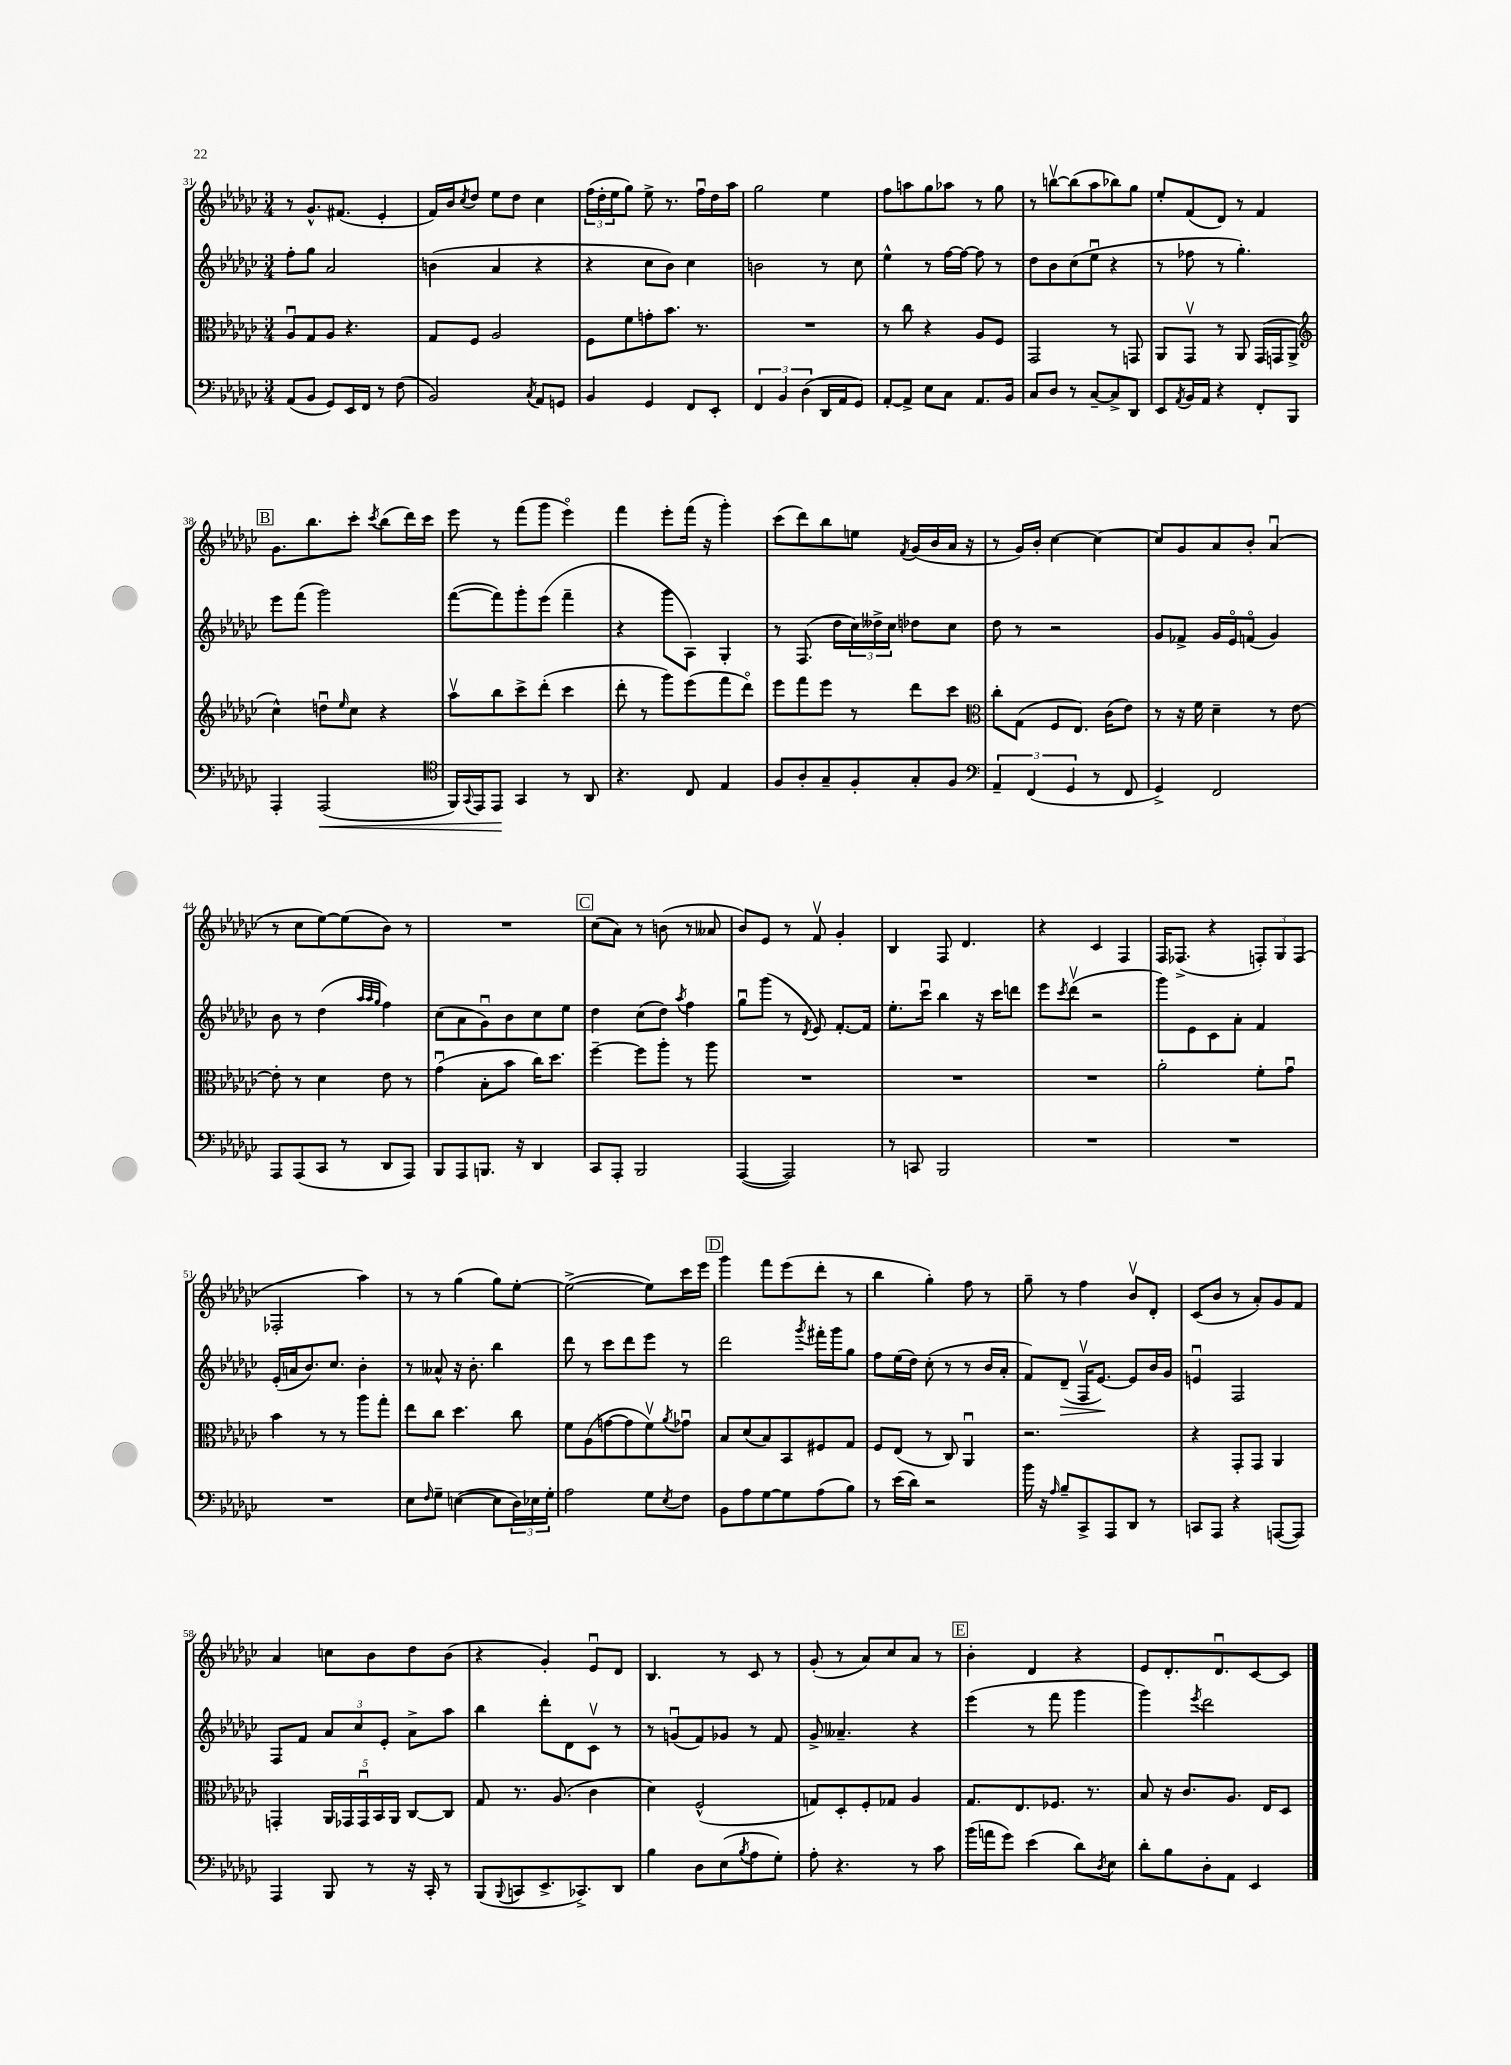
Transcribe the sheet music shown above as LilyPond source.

<<
\new StaffGroup <<
\new Staff = "s0" {
    \clef treble \key ges \major \numericTimeSignature \time 3/4
    r8 ges'8.-^ fis'8.( ees'4-. |
    f'16) bes'16 \acciaccatura { ces''8 } des''8 ees''8 des''8 ces''4 |
    \tuplet 3/2 { f''16( des''16-. ees''16 } ges''8) ees''8-> r8. f''16\downbow des''16 aes''16 |
    ges''2 ees''4 |
    f''8 a''8 ges''8 aes''8 r8 ges''8 |
    r8 b''8~\upbow b''8( aes''8 bes''8) ges''8 |
    ees''8-. f'8( des'8) r8 f'4 |
    \mark \markup { \box "B" } ges'8. bes''8. ces'''8-. \acciaccatura { ces'''8 } bes''8( des'''16) ces'''16 |
    ees'''8 r8 f'''8( ges'''8 ees'''4\flageolet) |
    f'''4 ees'''8-. f'''16( r16 ges'''4-.) |
    ces'''8( des'''8) bes''8 e''8 \acciaccatura { f'8 } ges'16( bes'16 aes'16 r16 |
    r8 ges'16) bes'16-. ces''4~ ces''4~ |
    ces''8 ges'8 aes'8 bes'8-. aes'4\downbow( |
    r8 ces''8 ees''8~) ees''8( bes'8) r8 |
    R2. |
    \mark \markup { \box "C" } ces''8( aes'8) r8 b'8( r8 aeses'8 |
    bes'8) ees'8 r8 f'8\upbow ges'4-. |
    bes4 f8 des'4. |
    r4 ces'4 f4 |
    f16 fes8.->( r4 \tuplet 3/2 { f8-.) ges8 f8( } |
    fes2-. aes''4) |
    r8 r8 ges''4( ges''8) ees''8~-. |
    ees''2~->( ees''8) ces'''16 ees'''16 |
    \mark \markup { \box "D" } ges'''4 f'''8 ees'''8( des'''8-. r8 |
    bes''4 ges''4-.) f''8 r8 |
    ges''8-- r8 f''4 bes'8\upbow des'8-. |
    ces'8( bes'8 r8 aes'8-.) ges'8 f'8 |
    aes'4 c''8 bes'8 des''8 bes'8( |
    r4 ges'4-.) ees'8\downbow des'8 |
    bes4. r8 ces'8 r8 |
    ges'8-.( r8 aes'8) ces''8 aes'8 r8 |
    \mark \markup { \box "E" } bes'4-. des'4 r4 |
    ees'8 des'8.-. des'8.\downbow ces'8~ ces'8 \bar "|." |
}
\new Staff = "s1" {
    \clef treble \key ges \major \numericTimeSignature \time 3/4
    f''8-. ges''8 aes'2 |
    b'4( aes'4 r4 |
    r4 ces''8 bes'8) ces''4 |
    b'2 r8 ces''8 |
    ees''4-^ r8 f''16~ f''16~ f''8 r8 |
    des''8 bes'8 ces''8( ees''8\downbow r4 |
    r8 fes''8 r8 ges''4.-.) |
    \mark \markup { \box "B" } ees'''8 f'''8( ges'''2) |
    f'''8~( f'''8) ges'''8-. ees'''8( f'''4-- |
    r4 ges'''8 aes8) ges4-. |
    r8 f8.( des''16 \tuplet 3/2 { ces''16) deses''16-> ces''16 } des''8 ces''8 |
    des''8 r8 r2 |
    ges'8 fes'8-> ges'16 ees'16\flageolet f'8\flageolet( ges'4) |
    bes'8 r8 des''4( \grace { aes''32 aes''32 ges''32 } f''4) |
    ces''8( aes'8 ges'8\downbow) bes'8 ces''8 ees''8 |
    \mark \markup { \box "C" } des''4 ces''8( des''8) \acciaccatura { aes''8 } f''4 |
    ges''8\downbow ges'''8( r8 \acciaccatura { des'8 } ees'8) f'8.~-. f'16 |
    ees''8.-. ces'''16\downbow bes''4 r16 ces'''16 d'''8 |
    ees'''8 \acciaccatura { ces'''8 } des'''8\upbow( r2 |
    ges'''8) ees'8 ces'8 aes'8-. f'4 |
    ees'16-.( a'16 bes'8.) ces''8. bes'4-. |
    r8 aeses'8-^ r16 bes'8.-. bes''4 |
    des'''8 r8 ces'''8 des'''8 ees'''8 r8 |
    \mark \markup { \box "D" } des'''2 \acciaccatura { ges'''8 } fis'''16-. ges'''16 ges''8 |
    f''8 ees''16( des''16) ces''8-.( r8 r8 bes'16 aes'16-. |
    f'8) des'8--\>( f16\upbow ees'8.~\!) ees'8 bes'16 ges'16 |
    e'4\downbow f2 |
    f8 f'8 \tuplet 3/2 { aes'8 ces''8 ees'8-. } aes'8-> aes''8 |
    bes''4 des'''8-. des'8 ces'8\upbow r8 |
    r8 g'8\downbow( f'8) ges'8 r8 f'8 |
    ges'8-> aeses'4.-- r4 |
    \mark \markup { \box "E" } ees'''4( r8 f'''8 ges'''4 |
    ges'''4) \acciaccatura { ees'''8 } des'''2 \bar "|." |
}
\new Staff = "s2" {
    \clef alto \key ges \major \numericTimeSignature \time 3/4
    aes8\downbow ges8 aes8 r4. |
    ges8 f8 aes2 |
    f8 f'8 g'8-. bes'8. r8. |
    R2. |
    r8 ces''8 r4 aes8 f8 |
    ges,2 r8 g,8 |
    aes,8 ges,8\upbow r8 aes,8 ges,16( g,16 aes,8-> |
    \mark \markup { \box "B" } \clef treble ces''4-^) d''8\downbow \grace { ees''16 } ces''8 r4 |
    aes''8\upbow bes''8 ces'''8-> des'''8-.( ces'''4 |
    des'''8-. r8 ges'''8) ees'''8( f'''8 des'''8\flageolet) |
    ees'''8 f'''8 ees'''8 r8 des'''8 ces'''8 |
    \clef alto ces''8-. ges8( f8 ees8.) ces'16( ees'8) |
    r8 r16 f'16 des'4-- r8 ees'8~ |
    ees'8-. r8 des'4 ees'8 r8 |
    ges'4\downbow( bes8-. bes'8 ces''16) des''8. |
    \mark \markup { \box "C" } f''4~-- f''8 aes''8-. r8 aes''8 |
    R2. |
    R2. |
    R2. |
    aes'2-. f'8-. ges'8\downbow |
    bes'4 r8 r8 aes''8 ges''8-. |
    ees''8 ces''8 des''4. ces''8 |
    f'8 aes8( g'8~ g'8 f'8\upbow) \acciaccatura { aes'8 } ges'8\downbow |
    \mark \markup { \box "D" } bes8 des'8( bes8) bes,8 fis8 ges8 |
    f8 ees8( r8 ces8) aes,4\downbow |
    r2. |
    r4 ges,8-. ges,8 aes,4 |
    g,4-. \tuplet 5/4 { aes,16 ges,16 ges,16\downbow bes,16 aes,16 } ces8~ ces8 |
    ges8 r8. aes8.( ces'4 |
    des'4) f2-^( |
    g8) des8-. f8-. ges8 aes4 |
    \mark \markup { \box "E" } ges8. ees8. fes8. r8. |
    bes8 r16 ces'8. aes8. ees16 des8 \bar "|." |
}
\new Staff = "s3" {
    \clef bass \key ges \major \numericTimeSignature \time 3/4
    aes,8( bes,8 ges,8) ees,16 f,16 r8 f8( |
    bes,2) \acciaccatura { ces8 } aes,8 g,8 |
    bes,4 ges,4 f,8 ees,8-. |
    \tuplet 3/2 { f,4 bes,4 des4( } des,16 aes,16 ges,8) |
    aes,8~-. aes,8-> ees8 ces8 aes,8. bes,16 |
    ces8 des8 r8 ces8~-- ces8-> des,8 |
    ees,8 \acciaccatura { aes,8 } bes,16 aes,16 r4 f,8-. bes,,8 |
    \mark \markup { \box "B" } aes,,4-. aes,,2\<( |
    \clef tenor f,16) \appoggiatura { ges,8 } ees,16 ees,8\! ges,4 r8 aes,8 |
    r4. ces8 ees4 |
    f8 aes8-. ges8-- f8-. ges8-. f8 |
    \clef bass \tuplet 3/2 { aes,4-- f,4( ges,4 } r8 f,8 |
    ges,4->) f,2 |
    aes,,8 aes,,8( ces,8 r8 des,8 aes,,8) |
    bes,,8 aes,,8 b,,8. r16 des,4 |
    \mark \markup { \box "C" } ces,8 aes,,8-. bes,,2 |
    aes,,4~( aes,,2) |
    r8 c,8 bes,,2 |
    R2. |
    R2. |
    R2. |
    ees8 \grace { f16 } ges8-- e4~( e8 \tuplet 3/2 { des16) ees16 ges16-. } |
    aes2 ges8 \acciaccatura { ees8 } f8 |
    \mark \markup { \box "D" } bes,8 aes8 ges8~ ges8 aes8( bes8) |
    r8 ees'16( des'16) r2 |
    bes'16 r16 \grace { aes16 } bes8-- ces,8-> aes,,8 des,8 r8 |
    c,8 aes,,8 r4 a,,8~( a,,8) |
    aes,,4 bes,,8 r8 r16 ces,16-. r8 |
    bes,,8( \appoggiatura { bes,,8 } c,8 ees,8.-> ces,8.->) des,8 |
    bes4 des8 ees8( \acciaccatura { bes8 } aes8 ges8-.) |
    aes8-. r4. r8 ces'8 |
    \mark \markup { \box "E" } bes'16( a'16 ges'8) ees'4( des'8) \acciaccatura { des8 } ees8 |
    des'8-. bes8 des8-. aes,8 ees,4 \bar "|." |
}
>>
>>
\layout { \context { \Score currentBarNumber = #31 } }
